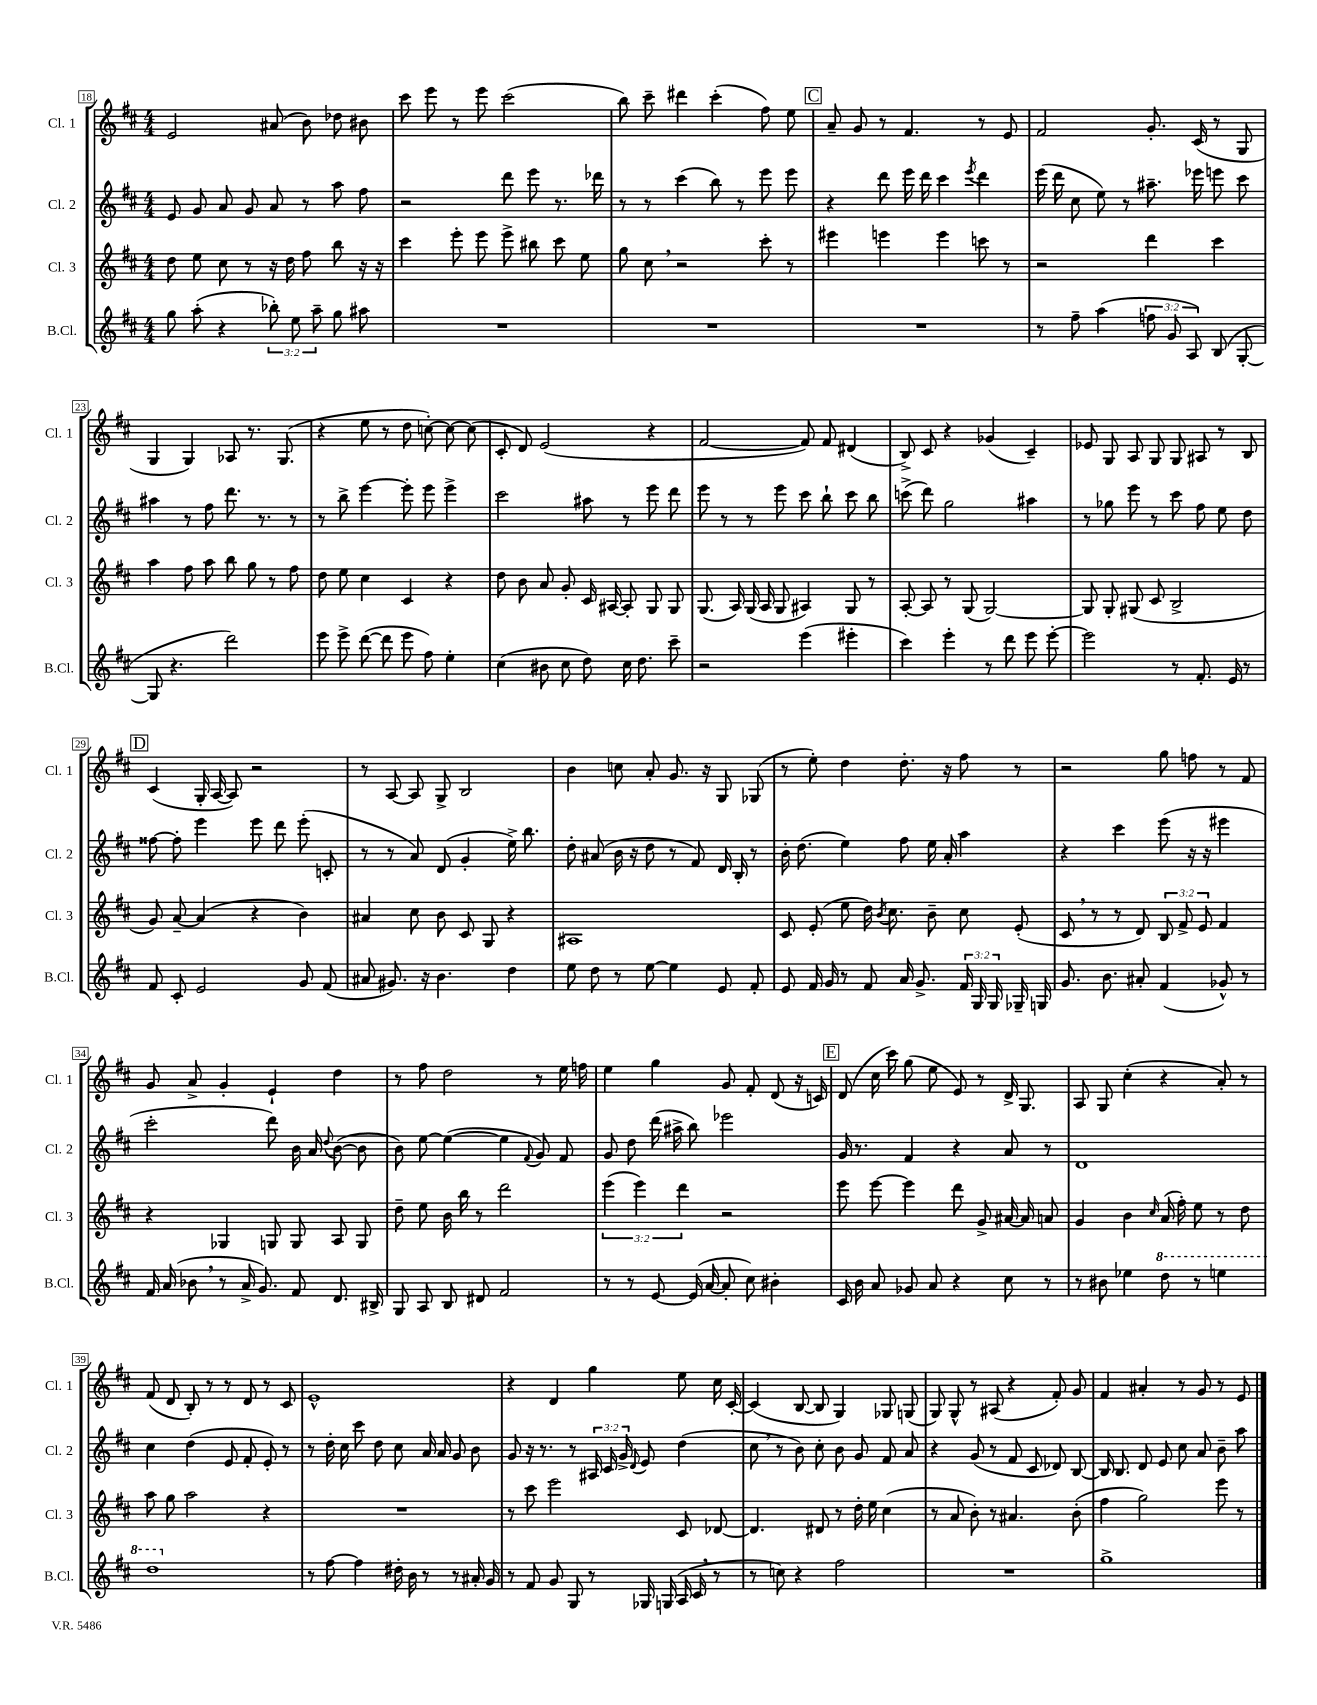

**kern	**kern	**kern	**kern
*staff4	*staff3	*staff2	*staff1
*clefG2	*clefG2	*clefG2	*clefG2
*k[f#c#]	*k[f#c#]	*k[f#c#]	*k[f#c#]
*M4/4	*M4/4	*M4/4	*M4/4
8gg	8dd	8e	2e
(8aa'	8ee	8g	.
4r	8cc#	8a	.
.	8r	8g	.
12bb-')	16r	8a	(8a#
.	16dd	.	.
12ee	.	.	.
.	8ff#	8r	8b)
12aa~	.	.	.
8gg	8bb	8aa	8dd-
8aa#	16r	8ff#	8b#
.	16r	.	.
=	=	=	=
1r	4ccc#	2r	8ccc#
.	.	.	8eee
.	8eee'	.	8r
.	8eee	.	8eee
.	8eee^	8ddd	(2ccc#
.	8bb#	8eee	.
.	8ccc#	8.r	.
.	8ee	.	.
.	.	16ddd-	.
=	=	=	=
1r	8gg	8r	8bb)
.	8cc#	8r	8ccc#~
.	2r	(4ccc#	4ddd#
.	.	8bb)	(4ccc#'
.	.	8r	.
.	8ccc#'	8eee	8ff#)
.	8r	8eee	8ee
=	=	=	=
1r	4eee#	4r	8a~
.	.	.	8g
.	4eee	8ddd	8r
.	.	16eee	4.f#
.	.	16ddd	.
.	4eee	4ccc#	.
.	.	8qeee	.
.	8ccc	4ddd	8r
.	8r	.	8e
=	=	=	=
8r	2r	(16eee	2f#
.	.	16ddd	.
8ff#~	.	8cc#	.
(4aa	.	8ee)	.
.	.	8r	.
12ff	4ddd	8.aa#~	8.g'
12g	.	.	.
12A)	.	.	.
.	.	16eee-	(16c#
(8B	4ccc#	8eee	8r
[8G'	.	8ccc#	8G
=	=	=	=
8G]	4aa	4aa#	4G
4.r	.	.	.
.	8ff#	8r	4G)
.	8aa	8ff#	.
2ddd)	8bb	8.ddd	8A-
.	8gg	.	8.r
.	.	8.r	.
.	8r	.	.
.	.	.	(8.G
.	8ff#	8r	.
=	=	=	=
8eee	8dd	8r	4r
8eee^	8ee	8bb^	.
([8ddd	4cc#	[4eee	8ee
8ddd]	.	.	8r
8eee	4c#	8eee']	8dd
8ff#)	.	8eee	[8cc')
4ee'	4r	4eee^	8cc_
.	.	.	(8cc]
=	=	=	=
(4cc#	8dd	2ccc#	8c#'
.	8b	.	8d)
8b#	8a	.	(2e
8cc#	8g'	.	.
8dd)	16c#	8aa#	.
.	[16A#	.	.
16cc#	8A#']	8r	.
8.dd	.	.	.
.	8G	8eee	4r
8ccc#~	8G	8ddd	.
=	=	=	=
2r	(8.G	8eee	[2f#
.	.	8r	.
.	16A)	.	.
.	(16G	8r	.
.	16A	.	.
.	8G	8eee	.
(4eee	4A#)	8ccc#	8f#])
.	.	8bb`	8f#
4eee#'	8G	8ccc#	(4d#
.	8r	8bb	.
=	=	=	=
4ccc#)	[8A'	(8ccc^	8B^)
.	8A]	8ddd)	8c#
4eee'	8r	2gg	4r
.	(8G	.	.
8r	[2G)	.	(4g-
8ddd	.	.	.
8eee	.	4aa#	4c#~)
[8eee'	.	.	.
=	=	=	=
2eee]	8G]	8r	8e-
.	8G'	8gg-	8G
.	(8G#	8eee	8A
.	8c#	8r	8G
8r	2B^	8ccc#	8G
8.f#'	.	8ff#	8A#
.	.	8ee	8r
16e	.	.	.
8r	.	8dd	8B
=	=	=	=
8f#	8g)	[8ff##	(4c#
8c#'	[8a~	8ff##']	.
2e	(4a]	4eee	16G'
.	.	.	[16A
.	.	.	8A])
.	4r	8eee	2r
.	.	8ddd	.
8g	4b)	(8eee'	.
(8f#	.	8c'	.
=	=	=	=
8a#	4a#	8r	8r
8.g#)	.	8r	[8A
.	8cc#	8a)	8A]
16r	.	.	.
4.b	8b	(8d	8G^
.	8c#	4g'	2B
.	8G	.	.
4dd	4r	16ee^)	.
.	.	8.bb	.
=	=	=	=
8ee	1A#	8dd'	4b
8dd	.	(8a#	.
8r	.	16b	8cc
.	.	16r	.
[8ee	.	8dd	8a'
4ee]	.	8r	8.g
.	.	8f#)	.
.	.	.	16r
8e	.	16d	8G
.	.	16B'	.
8f#'	.	8r	(8G-
=	=	=	=
8e	8c#	16b'	8r
.	.	(8.dd	.
16f#	(8e'	.	8ee')
16g	.	.	.
8r	8ee	4ee)	4dd
8f#	16dd)	.	.
.	8qb	.	.
.	8.cc#	.	.
16a	.	8ff#	8.dd'
8.g^	.	.	.
.	8b~	16ee	.
.	.	16a'	16r
24f#	8cc#	4aa	8ff#
24G	.	.	.
24G	.	.	.
16G-~	(8e'	.	8r
16G	.	.	.
=	=	=	=
8.g	8c#	4r	2r
.	8r	.	.
8.b	.	.	.
.	8r	4ccc#	.
8a#'	8d)	.	.
(4f#	12B	(8eee	8gg
.	12f#^	.	.
.	.	16r	8ff
.	12e	.	.
.	.	16r	.
8g-^^)	4f#	4eee#	8r
8r	.	.	8f#
=	=	=	=
16f#	4r	2ccc#'	8g
(16a	.	.	.
8b-	.	.	8a^
8r	4G-	.	4g'
16a^	.	.	.
8.g)	.	.	.
.	8G	8ddd)	4e`
8f#	8G	16b	.
.	.	16a	.
.	.	8qqdd	.
8.d	8A	([8b	4dd
.	8G	8b]	.
16B#^	.	.	.
=	=	=	=
8G	8dd~	8b)	8r
8A	8ee	[8ee	8ff#
8B	16b	(4ee_	2dd
.	16bb	.	.
8d#	8r	.	.
2f#	2ddd	4ee]	.
.	.	8qqf#	.
.	.	8g)	8r
.	.	8f#	16ee
.	.	.	16ff
=	=	=	=
8r	(6eee	8g	4ee
8r	.	8dd	.
.	6eee)	.	.
[8e	.	(16ddd	4gg
.	.	16aa#^	.
.	6ddd	.	.
(16e]	.	8bb)	.
[16a	.	.	.
8a']	2r	2eee-	8g
8cc#)	.	.	8f#'
4b#'	.	.	(8d
.	.	.	16r
.	.	.	16c)
=	=	=	=
16c#	8eee	16g	(8d
16b	.	8.r	.
8a	[8eee	.	16cc#
.	.	.	16ccc#)
8g-	4eee]	4f#	(8gg
8a	.	.	8ee
4r	8ddd	4r	8e)
.	8g^	.	8r
8cc#	[16a#	8a	16d^
.	16a#]	.	8.G
8r	8a	8r	.
=	=	=	=
8r	4g	1d	8A
8b#	.	.	8G
4ee-	4b	.	(4cc#'
.	16qqcc#	.	.
8ddd	(16a	.	4r
.	16ff#')	.	.
8r	8ee	.	.
4eee	8r	.	8a')
.	8dd	.	8r
=	=	=	=
1ddd	8aa	4cc#	(8f#
.	8gg	.	8d
.	2aa	(4dd	8B')
.	.	.	8r
.	.	8e	8r
.	.	8f#'	8d
.	4r	8e')	8r
.	.	8r	8c#
=	=	=	=
8r	1r	8r	1e^^
[8ff#	.	16dd'	.
.	.	16cc#	.
4ff#]	.	8ccc#	.
.	.	8dd	.
16dd#'	.	8cc#	.
16b	.	.	.
8r	.	16a	.
.	.	16a	.
8r	.	8g	.
16a#'	.	8b	.
16g	.	.	.
=	=	=	=
8r	8r	8g	4r
8f#	8ccc#	16r	.
.	.	8.r	.
8g	2eee	.	4d
8G	.	8r	.
8r	.	24A#	4gg
.	.	24c#	.
.	.	24g^	.
.	.	8qqd	.
16G-	.	8e	.
(16G	.	.	.
16A	8c#	(4dd	8ee
16c#	.	.	.
8r	[8d-	.	16cc#
.	.	.	[16c#'
=	=	=	=
8r	4.d-]	8cc#	(4c#]
8cc)	.	8r	.
4r	.	8b)	[8B
.	8d#	8cc#'	8B]
2ff#	8r	8b	4G)
.	16dd'	8g	.
.	16ee	.	.
.	(4cc#	8f#	8G-
.	.	8a	(8G
=	=	=	=
1r	8r	4r	8G)
.	8a	.	8G^^
.	8b')	(8g	8r
.	8r	8r	(8A#
.	4.a#	8f#	4r
.	.	8c#	.
.	.	8d-)	8f#')
.	(8b'	[8B	8g
=	=	=	=
1gg^	4ff#	16B]	4f#
.	.	8.B	.
.	2gg)	8d	4a#'
.	.	8e	.
.	.	8cc#	8r
.	.	8a	8g
.	8eee	8b~	8r
.	8r	8aa	8e
==	==	==	==
*-	*-	*-	*-
